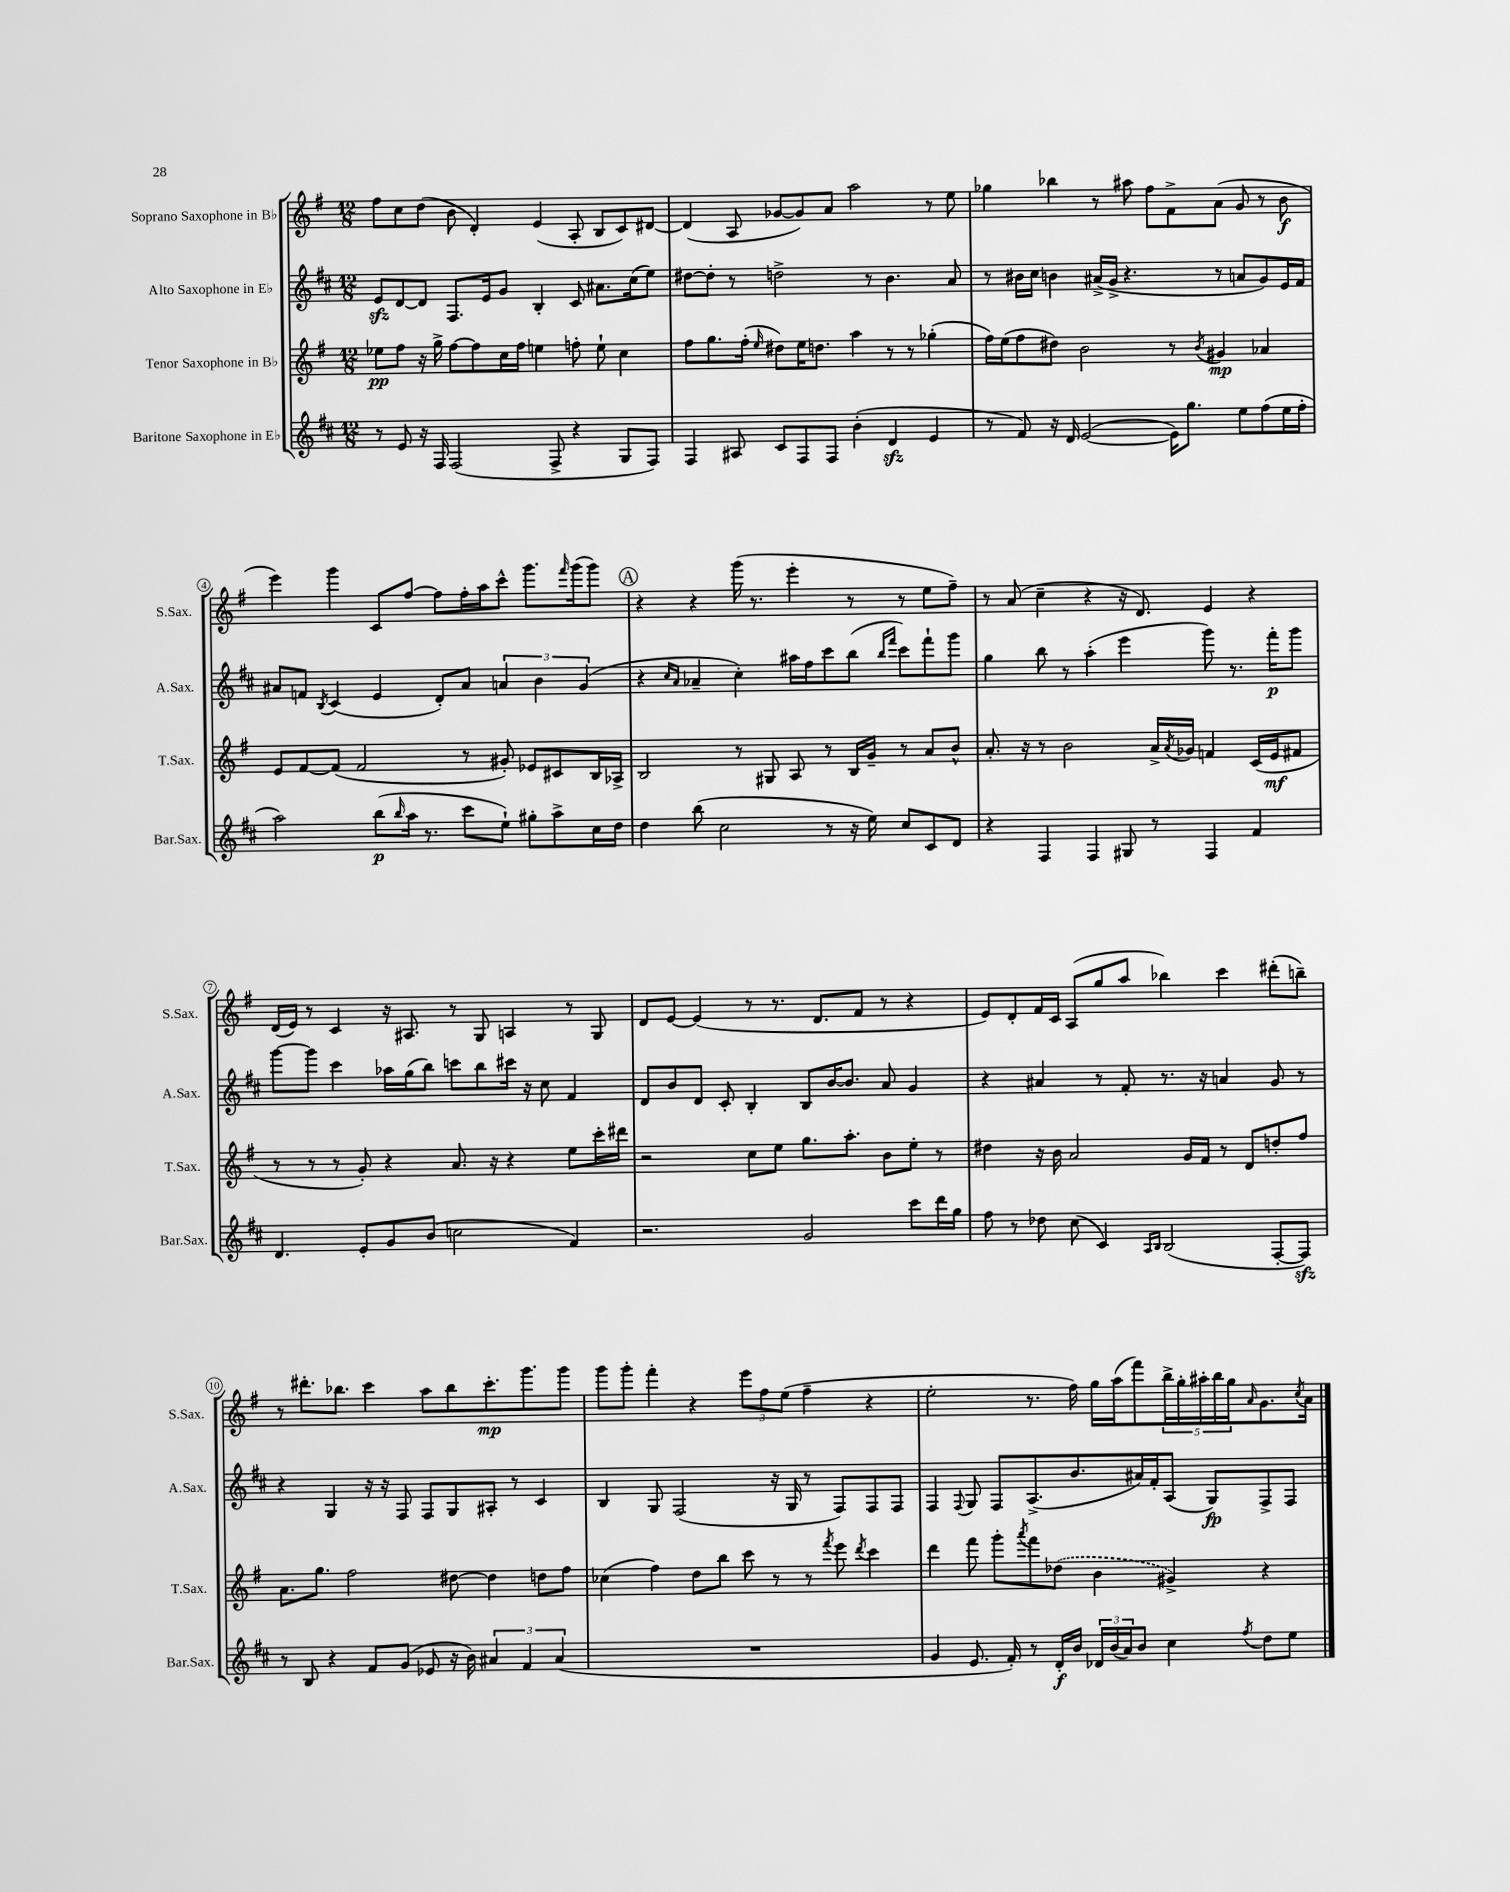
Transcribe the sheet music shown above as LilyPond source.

<<
\new StaffGroup <<
\new Staff = "s0" \with { instrumentName = "Soprano Saxophone in Bb" shortInstrumentName = "S.Sax." } {
    \clef treble \key g \major \numericTimeSignature \time 12/8
    fis''8 c''8 d''8( b'8 d'4-.) e'4( a8-. b8 c'8) dis'8~ |
    dis'4( a8 ges'8~ ges'8) a'8 a''2 r8 e''8 |
    ges''4 bes''4 r8 ais''8 fis''8 fis'8-> a'8( g'8 r8 b'8\f |
    e'''4) g'''4 c'8 fis''8~ fis''8 fis''16-. a''16 c'''8-^ g'''8. \grace { fis'''16 } g'''16( g'''8) |
    \mark \markup { \circle "A" } r4 r4 g'''16( r8. e'''4-. r8 r8 e''8 fis''8--) |
    r8 a'8( c''4-- r4 r16 d'8.) e'4 r4 |
    d'16( e'16) r8 c'4 r16 ais8. r8 g8 a4 r8 g8 |
    d'8 e'8~ e'4( r8 r8. d'8. fis'8 r8 r4 |
    e'8) d'8-. fis'16 c'16 a8( g''8 a''8 bes''4) c'''4 dis'''8-.( b''8--) |
    r8 dis'''8.-. bes''8. c'''4 a''8 bes''8 c'''8.-.\mp g'''8. g'''8 |
    g'''8 g'''8-. fis'''4-. r4 \tuplet 3/2 { e'''8 fis''8 e''8( } fis''4-- r4 |
    e''2-. r8. fis''16) g''16 a''16( fis'''8) \tuplet 5/4 { b''16-> g''16-. ais''16-. b''16 g''16 } \grace { a'16 } g'8. \acciaccatura { c''8 } a'16 \bar "|." |
}
\new Staff = "s1" \with { instrumentName = "Alto Saxophone in Eb" shortInstrumentName = "A.Sax." } {
    \clef treble \key d \major \numericTimeSignature \time 12/8
    e'8\sfz d'8~ d'8 fis8. e'16 g'8 b4-. cis'8 ais'8. cis''16( e''8) |
    dis''8~ dis''8-. r8 d''2-> r8 b'4. a'8 |
    r8 bis'16 cis''16 b'4 ais'16->( g'16-> r4. r8 a'8 g'8) e'16 fis'16 |
    ais'8 f'8 \acciaccatura { b8 } cis'4( e'4 d'8-.) ais'8 \tuplet 3/2 { a'4 b'4 g'4( } |
    \mark \markup { \circle "A" } r4 \grace { cis''16 a'16 } aes'4-- cis''4-.) ais''16 fis''16 cis'''8 b''8( \grace { b''16 fis'''16 } cis'''8) fis'''8-! g'''8 |
    g''4 b''8 r8 a''4-.( e'''4 g'''8) r8. fis'''16-.\p g'''8 |
    g'''8~ g'''8 cis'''4 aes''16 g''16( b''8) c'''8 b''8 cis'''16 r16 cis''8 fis'4 |
    d'8 b'8 d'8 cis'8-. b4-. b8 b'16~ b'8. a'8 g'4 |
    r4 ais'4 r8 fis'8-. r8. r16 a'4 g'8 r8 |
    r4 g4 r16 r16 fis8 fis8 g8 ais8-. r8 cis'4 |
    b4 g8 fis2( r16 g16 r8 fis8) fis8 fis8 |
    fis4 \appoggiatura { fis8 } g8 fis8 a8.->( b'8. ais'16) fis'16-. a8( g8\fp) fis8-> fis8 \bar "|." |
}
\new Staff = "s2" \with { instrumentName = "Tenor Saxophone in Bb" shortInstrumentName = "T.Sax." } {
    \clef treble \key g \major \numericTimeSignature \time 12/8
    ees''8\pp fis''8 r16 g''16-> fis''8~ fis''8 c''16 fis''16 e''4 f''8-. e''8-! c''4 |
    fis''8 g''8. fis''16-.( \grace { e''16 } dis''8) e''16 d''8. a''4 r8 r8 ges''4-.( |
    fis''16) e''16( fis''8 dis''8) b'2 r8 \acciaccatura { b'8 } gis'4\mp aes'4 |
    e'8 fis'8~ fis'8( fis'2 r8 gis'8-.) ees'8 cis'8 b16 aes16-> |
    \mark \markup { \circle "A" } b2 r8 gis8 a8 r8 b16 g'16-- r8 a'8 b'8-^ |
    a'8.-. r16 r8 b'2 a'16-> \acciaccatura { a'8 } ges'16 f'4 c'16( e'16\mf fis'8 |
    r8 r8 r8 g'8-.) r4 a'8. r16 r4 e''8 c'''16-. dis'''16 |
    r2 c''8 e''8 g''8. a''8.-. b'8 e''8-. r8 |
    dis''4 r16 b'16 a'2 g'16 fis'16 r8 d'8 d''8-. fis''8 |
    a'8. g''8. fis''2 dis''8~ dis''4 d''8 fis''8 |
    ces''4( fis''4) d''8 b''8 c'''8 r8 r8 \acciaccatura { fis'''8 } e'''8 \acciaccatura { d'''8 } c'''4 |
    d'''4 fis'''8 g'''8-. \acciaccatura { a'''8 } fis'''8 \once \slurDashed des''8( b'4 gis'4->) r4 \bar "|." |
}
\new Staff = "s3" \with { instrumentName = "Baritone Saxophone in Eb" shortInstrumentName = "Bar.Sax." } {
    \clef treble \key d \major \numericTimeSignature \time 12/8
    r8 e'8 r16 fis16 fis2( fis8-> r4 g8 fis8) |
    fis4 ais8 cis'8 fis8 fis8 b'4-.( d'4\sfz e'4 |
    r8 fis'8) r16 d'16 e'2~( e'16) g''8. e''8 fis''8( e''16 fis''16-. |
    a''2) b''8\p( \grace { b''16 } a''16 r8. cis'''8 e''8-!) gis''8-. a''8-> cis''16 d''16 |
    \mark \markup { \circle "A" } d''4 b''8( cis''2 r8 r16 e''16) cis''8 cis'8 d'8 |
    r4 fis4 fis4 gis8 r8 fis4 fis'4 |
    d'4. e'8-. g'8 b'8( c''2 fis'4) |
    r2. g'2 cis'''8 d'''16 g''16 |
    fis''8 r8 des''8 cis''8( cis'4) \grace { a16 b16 } b2( fis8~-. fis8\sfz) |
    r8 b8 r4 fis'8 g'8( ees'8 r16 b'16) \tuplet 3/2 { ais'4 fis'4 ais'4( } |
    R1. |
    g'4 e'8. fis'16-.) r8 d'16-.\f b'16 \tuplet 3/2 { des'16 b'16( a'16) } b'8 cis''4 \acciaccatura { fis''8 } d''8 e''8 \bar "|." |
}
>>
>>
\layout { \context { \Score \override BarNumber.stencil = #(make-stencil-circler 0.1 0.3 ly:text-interface::print) } }
